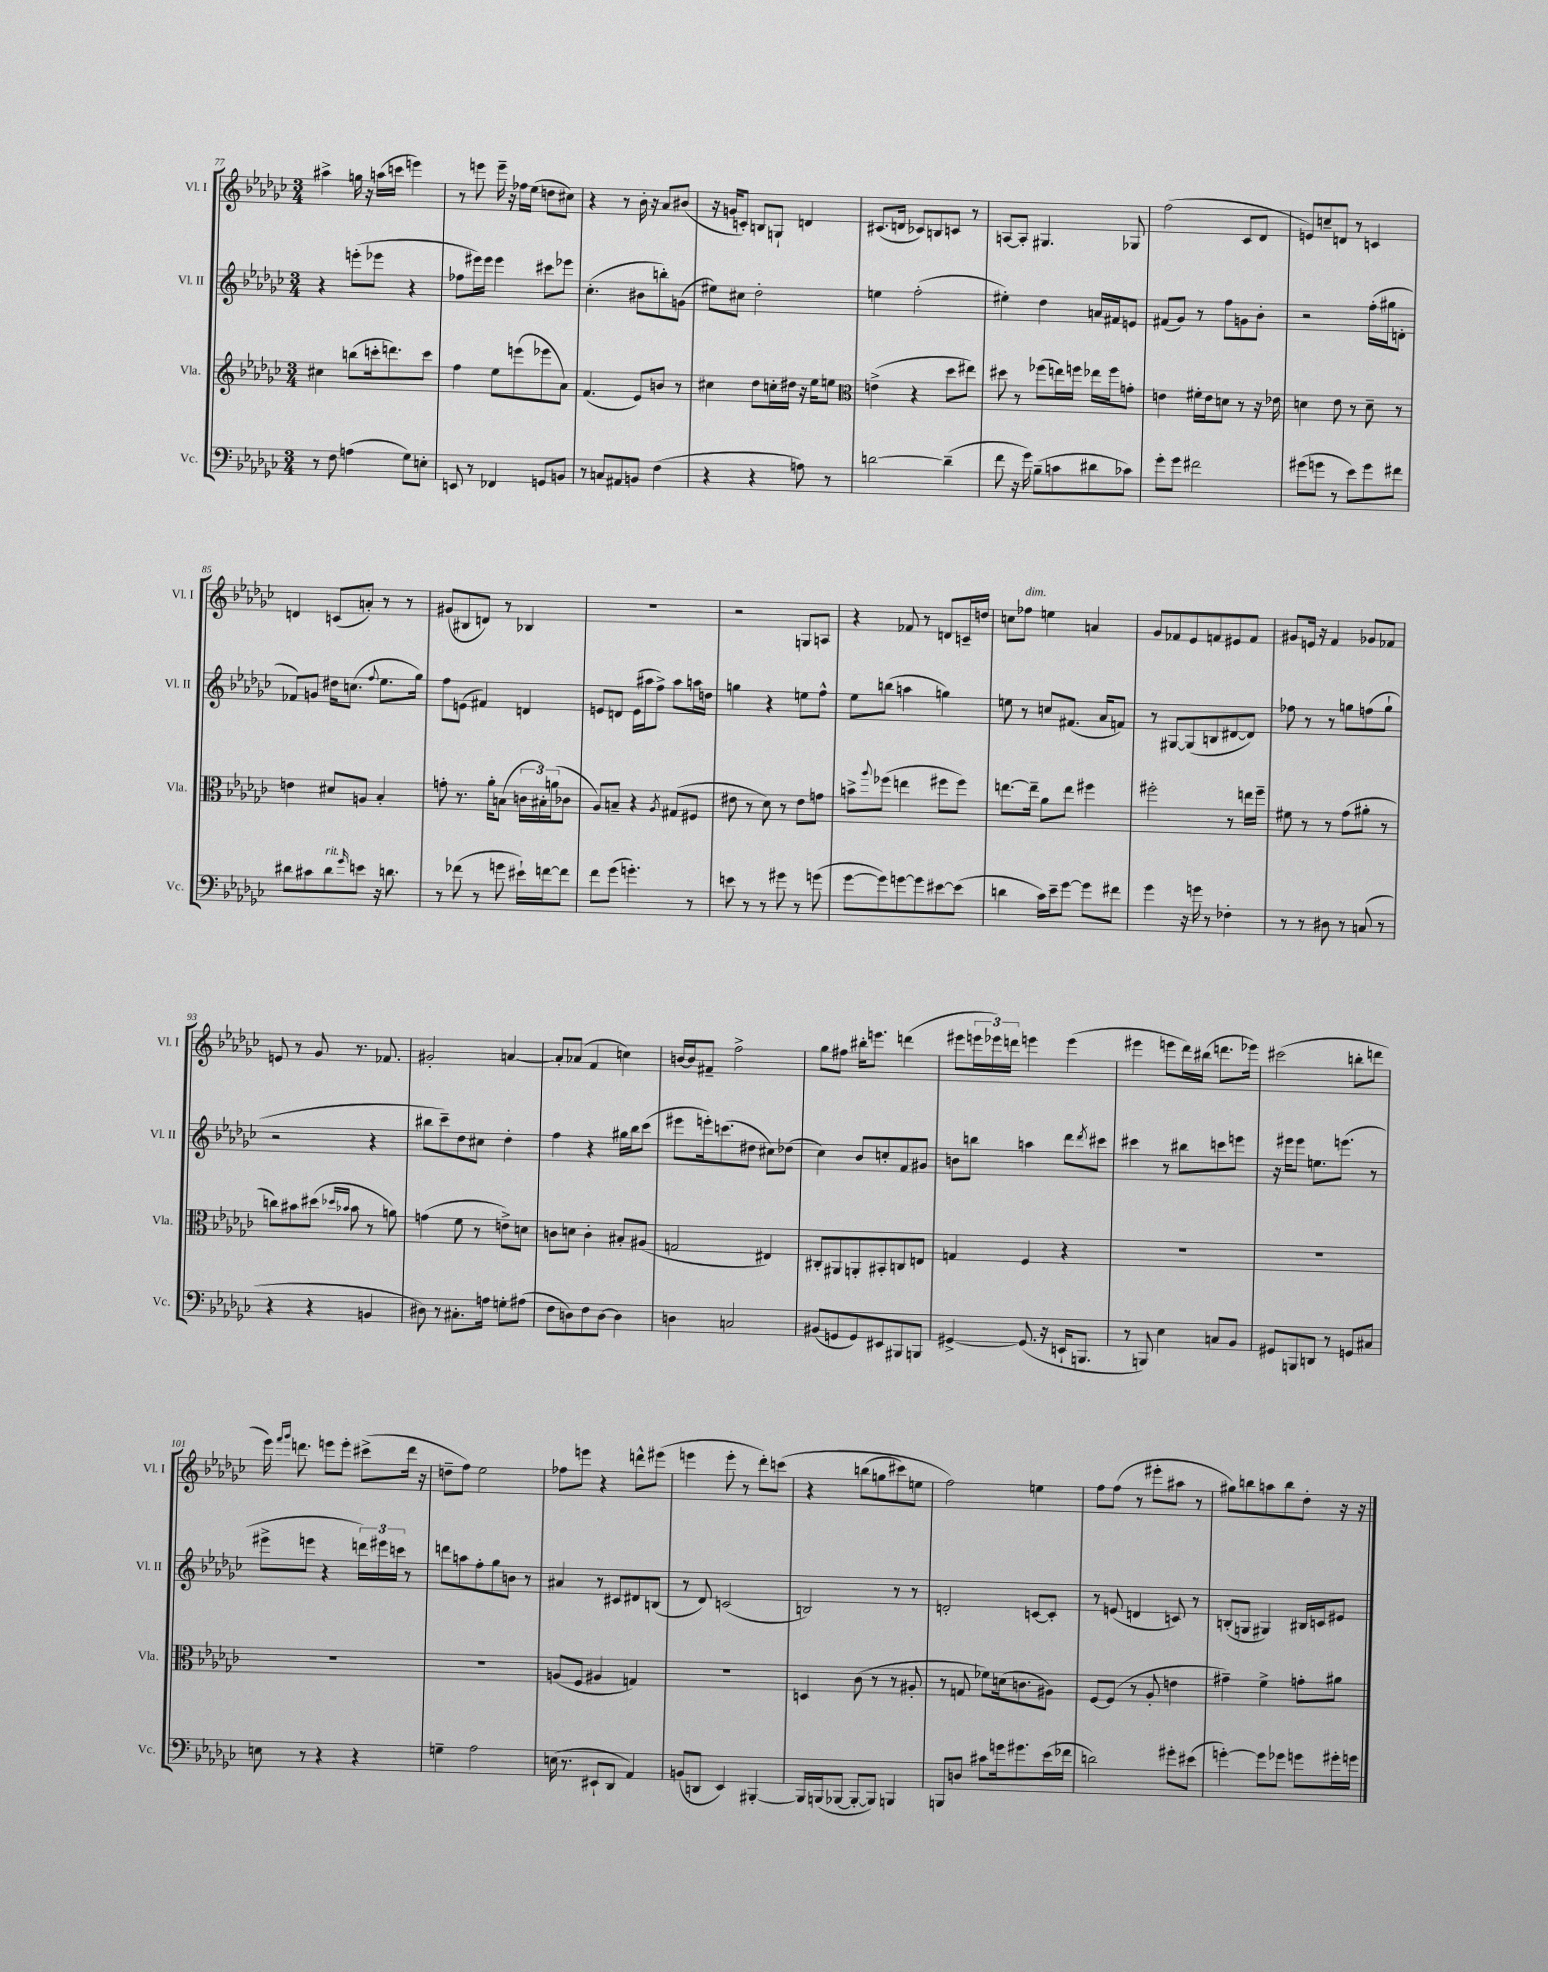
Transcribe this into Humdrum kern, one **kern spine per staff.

**kern	**kern	**kern	**kern
*staff4	*staff3	*staff2	*staff1
*clefF4	*clefG2	*clefG2	*clefG2
*k[b-e-a-d-g-c-]	*k[b-e-a-d-g-c-]	*k[b-e-a-d-g-c-]	*k[b-e-a-d-g-c-]
*M3/4	*M3/4	*M3/4	*M3/4
8r	4cc#	4r	4aa#^
8F	.	.	.
(4A	(8bb	(8eee'	16gg
.	.	.	16r
.	16ccc'	8eee-	(16aa
.	8.ddd)	.	16ccc
8G-)	.	4r	4eee)
8E'	8ccc	.	.
=	=	=	=
8EE	4ff	8ff-	8r
8r	.	16eee#)	8eee
.	.	16eee#	.
4FF-	8ee-	4eee#	16eee~
.	.	.	16r
.	(8eee	.	16ff-
.	.	.	(16ee-
8GG	8eee-	8ccc#	8dd
8BB	8a-)	8eee-	8cc#)
=	=	=	=
8r	(4.f	(4.cc-'	4r
8C	.	.	.
8AA#	.	.	8r
8BB	8e-)	8b#	16b-'
.	.	.	16r
(4F	8b	8bb')	8a-
.	8r	(8g	(8b#
=	=	=	=
4r	4cc#	8ee#)	16r
.	.	.	16g
.	.	8cc#	8c')
4r	8dd-	2dd-'	8B
.	16cc'	.	8G`
.	16dd#	.	.
8A)	16r	.	4d
.	16ee-	.	.
8r	8ee	.	.
=	=	=	=
*	*clefC3	*	*
[2d	(4e^	4ee	(8.c#
.	.	.	16d
.	4r	(2ff'	8c-)
.	.	.	8B
(4d~]	8dd-	.	8c
.	8ee#)	.	8r
=	=	=	=
8f	8dd#	4ee#')	[8A
16r	8r	.	8A']
16g-)	.	.	.
(8B-~	(8ff-	4dd-	4.G#
8c	16ee)	.	.
.	16ff	.	.
8d#	16ee-	16a	.
.	16ff	16f#	.
8c-)	8g'	8e	8G-
=	=	=	=
8g-'	4e	(8f#	(2ff
8g-	.	8g-)	.
2f#	16f#'	8r	.
.	16e	.	.
.	8d	8ff	.
.	8r	8g	8c-
.	16r	8b-'	8d-
.	16e-	.	.
=	=	=	=
(8g#	4d	2r	8e)
8g	.	.	8cc~
8r	8e-	.	8d
8e-)	8r	.	8r
8g	8d~	(16ff'	4c
.	.	16gg#	.
8f#	8r	8d'	.
=	=	=	=
8d#	4e	8f-)	4d
8c#	.	8g	.
8d#	8d#	16dd#	(8c
.	.	(8.cc	.
16qqg-	.	.	.
8e	8A	.	8a')
.	.	8qqff	.
16r	4B-'	8.ee-	8r
8.d	.	.	.
.	.	.	8r
.	.	16gg-)	.
=	=	=	=
8r	8g'	8ff	(8g#
(8f-	8.r	(8e	8B#
8r	.	4f#)	8d)
.	16a-'	.	.
8g	(8B	.	8r
16e#`)	24c	4d	4B-
.	24B#')	.	.
[16f	.	.	.
.	(24a	.	.
8f]	8c-	.	.
=	=	=	=
8f	8A-)	8e	2.r
(8g-	8B~	8d	.
4.g')	4r	(16e	.
.	.	16aa#	.
.	.	8ff^)	.
.	8qA-	.	.
.	(8G#	8aa#	.
8r	8F#	16aa	.
.	.	16dd	.
=	=	=	=
8e	8e#	4gg	2r
8r	8r	.	.
8r	8d-)	4r	.
8g#	8r	.	.
8r	8e#	8ee	8G
(8g	8g	8ff^^	8A
=	=	=	=
[8g-	8b^	8ee-	4r
.	8qqaa-	.	.
8g-])	(8ff-	(8bb	.
[8g	4ee	4aa	8f-
8g]	.	.	8r
[8e#	8ff#	4gg)	8d
(8e#]	8ff#)	.	16c~
.	.	.	16dd
=	=	=	=
4d	[8.ee	8ee	8cc
.	.	8r	8ff-
.	16ee~]	.	.
16c-)	8a-	8cc	4ee
16e-~	.	.	.
[8g-	8ee	(8.f#	.
8g-]	4ff#	.	4a
.	.	16a-	.
8f#	.	8f)	.
=	=	=	=
4g-	2ff#'	8r	8g-
.	.	[8G#	8f-
16r	.	(8G#]	8e-
16g	.	.	.
8r	.	8B	8f
4F-'	8r	[8d#	8e#
.	16ee	8d#])	8f
.	16ff#~	.	.
=	=	=	=
8r	8f#	8ff-	8g#
8r	8r	8r	16e
.	.	.	16r
8D#	8r	8r	4f
8r	(8g-	8gg	.
(8C	8a#'	(8ff	8g-
8r	8r	8gg`	8f-
=	=	=	=
4r	8cc)	2r	8e
.	8b#	.	8r
4r	(8dd#	.	8g-
.	16qqdd-	.	.
.	16qqb-	.	.
.	8b-	.	8.r
4BB	8r	4r	.
.	.	.	8.f-
.	8a)	.	.
=	=	=	=
8D#)	(4g	8bb#	2g#'
8r	.	8ccc-~)	.
8.C#'	8f	8dd-	.
.	8r	8cc#	.
16A	.	.	.
8G'	8e^)	4dd-'	[4a
(8A#	8d	.	.
=	=	=	=
8F	8c	4ff	8a']
8D)	8d	.	(8a-
8F	4c'	4r	4f
[8D	.	.	.
4D]	8B#'	16gg#	4cc)
.	.	16bb-	.
.	(8A#	(8ccc-	.
=	=	=	=
4D	2G	8eee#	[16b
.	.	.	16b]
.	.	16eee')	8f#~
.	.	(8.ccc	.
2C	.	.	2ff^
.	.	8dd#	.
.	4E#)	8cc#)	.
.	.	(8dd-	.
=	=	=	=
(8BB#	8C#'	4cc-)	8gg-
8GG	8AA#	.	8ff#
8GG)	8AA'	8b-	16bb#'
.	.	.	8.eee
8EE#	8BB#'	8cc'	.
8BBB#	8C	8f	(4ddd
8BBB	8E	8g#	.
=	=	=	=
[4GG#^	4G	8b	8eee#
.	.	8bb	24eee
.	.	.	24eee-)
.	.	.	24ddd
(8.GG#]	4F	4aa	4eee
16r	.	.	.
16EE`	4r	8ddd-	(4eee
8.BBB	.	.	.
.	.	8qddd-	.
.	.	8ccc#	.
=	=	=	=
8r	2.r	4ccc#	4eee#
8BBB)	.	.	.
4E-	.	8r	8eee
.	.	8bb#	16ddd-)
.	.	.	(16bb#
8C	.	8ccc	8.ddd
8BB-	.	8eee	.
.	.	.	16eee-)
=	=	=	=
8GG#	2.r	16r	(2ccc#
.	.	16eee#	.
8BBB	.	8eee#	.
8DD	.	8.ee	.
8r	.	.	.
.	.	(8.eee	.
8GG	.	.	8bb'
8C#	.	8r	8ddd
=	=	=	=
8E	2.r	8eee#^	16eee-)
.	.	.	16qqfff
.	.	.	16qqggg-
.	.	.	8.ddd
8r	.	8eee	.
4r	.	4r	8eee
.	.	.	8eee'
4r	.	24ddd)	(8ccc#^
.	.	24eee#	.
.	.	24ccc	.
.	.	8r	16ddd
.	.	.	16r
=	=	=	=
4G~	2.r	8ddd	8dd~
.	.	8aa	8ff)
2A-	.	8ff'	2ee-
.	.	8gg-	.
.	.	8b	.
.	.	8r	.
=	=	=	=
(16E	(8A	4a#	8ff-
8.r	.	.	.
.	8F	.	8eee
8EE#`	4A#	8r	4r
8DD-	.	8c#	.
4AA-)	4G)	8d#	8ddd^^
.	.	(8B	(8eee#
=	=	=	=
(8BB	2.r	8r	4eee
8DD	.	8d-)	.
4EE-)	.	(2c	8eee'
.	.	.	8r
[4BBB#'	.	.	8ddd-')
.	.	.	&(8ccc
=	=	=	=
16BBB#]	4D	2B)	4r
(16BBB	.	.	.
[8BBB-	.	.	.
8BBB-'_	(8c-	.	(8bb
8BBB-])	8r	.	8gg
4BBB	8r	8r	8ccc#)
.	8A#'	8r	8ee
=	=	=	=
8BBB	8r	2d'	2ff&)
8D	8G	.	.
8c#	8f-)	.	.
16g	(16d	.	.
8.g#	8.c	.	.
.	.	[8c	4ee
(16e-	8A#)	8c']	.
16f-	.	.	.
=	=	=	=
2d)	[8F	8r	8ff
.	(8F]	(8e	(8ff
.	8r	4d	8r
.	8A-'	.	8eee#'
8g#'	4e	8c)	8aa#
(8e#	.	8r	8r
=	=	=	=
[4g')	4g#~)	(8B'	8gg#)
.	.	8G	8bb
8g]	4f^	4G#)	8aa
8g-	.	.	8bb
8g	8g'	16B#	8dd-'
.	.	16c	.
16g#'	8a#	8e#	16r
16g	.	.	16r
==	==	==	==
*-	*-	*-	*-
